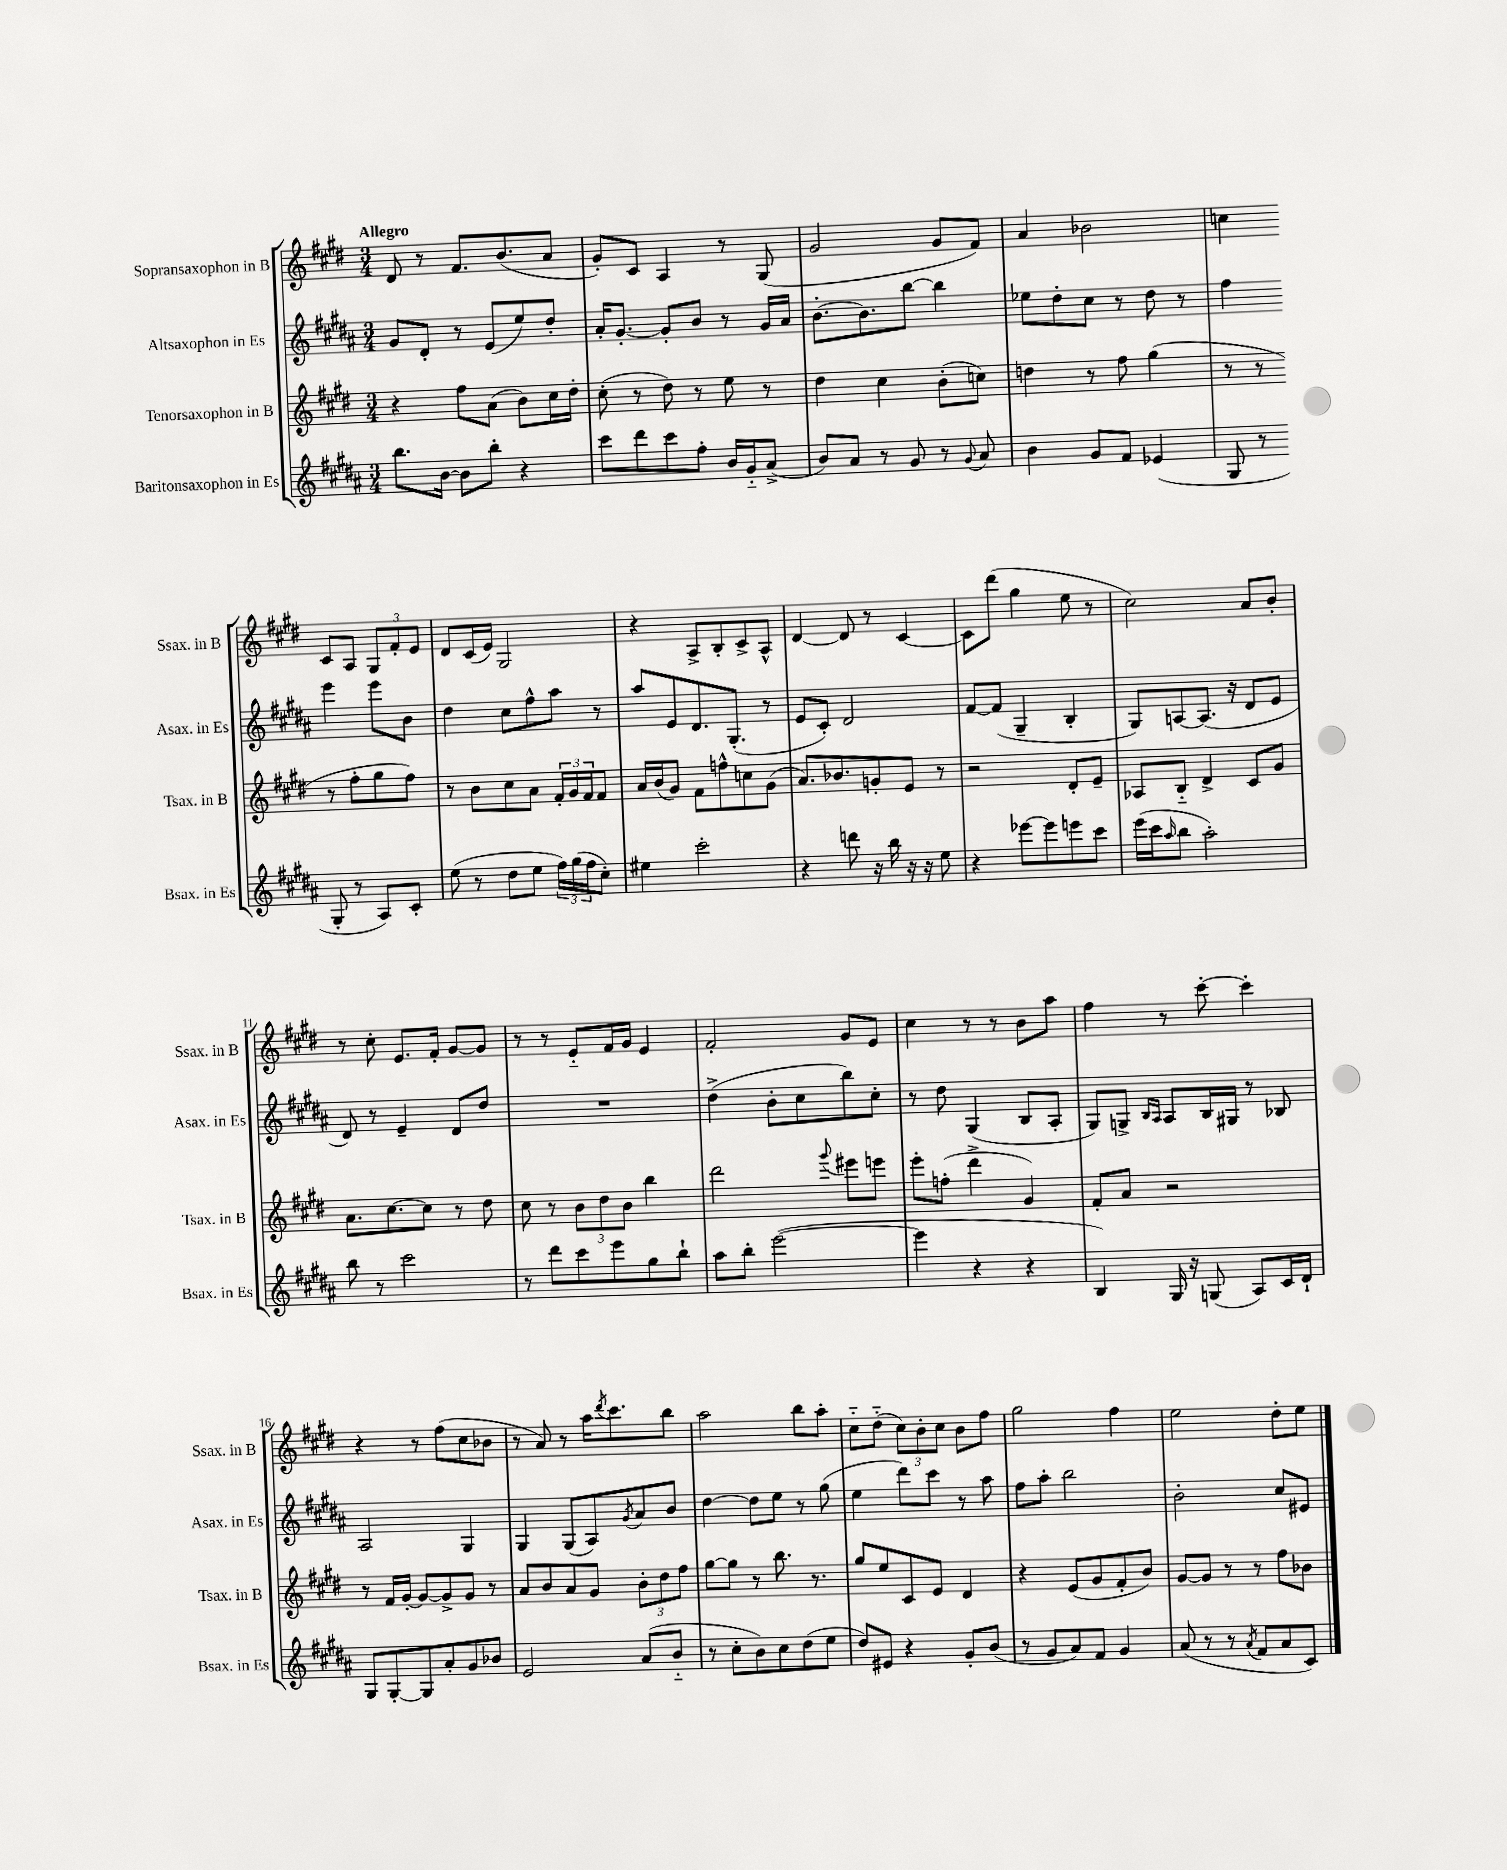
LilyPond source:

<<
\new StaffGroup <<
\new Staff = "s0" \with { instrumentName = "Sopransaxophon in B" shortInstrumentName = "Ssax. in B" } {
    \clef treble \key e \major \numericTimeSignature \time 3/4 \tempo "Allegro"
    dis'8 r8 fis'8. b'8.( a'8 |
    gis'8-.) cis'8 a4 r8 gis8( |
    gis'2 gis'8 fis'8) |
    a'4 bes'2 |
    c''4 cis'8 a8 \tuplet 3/2 { gis8 fis'8-. e'8 } |
    dis'8 cis'16( e'16) gis2 |
    r4 a8-> b8-. cis'8-> a8-^ |
    dis'4~ dis'8 r8 cis'4~ |
    cis'8 dis'''8( gis''4 e''8 r8 |
    cis''2) a'8 b'8-. |
    r8 cis''8-. e'8. fis'16-. gis'8~ gis'8 |
    r8 r8 e'8-_ fis'16 gis'16 e'4 |
    fis'2-. gis'8 e'8 |
    cis''4 r8 r8 b'8 a''8 |
    fis''4 r8 cis'''8~-. cis'''4-. |
    r4 r8 fis''8( cis''8 bes'8 |
    r8 a'8) r8 a''16 \acciaccatura { dis'''8 } cis'''8. b''8 |
    a''2 b''8 a''8-. |
    cis''8-_ dis''8-_( \tuplet 3/2 { cis''8) b'8-. cis''8 } b'8 fis''8 |
    gis''2 fis''4 |
    e''2 dis''8-. e''8 \bar "|." |
}
\new Staff = "s1" \with { instrumentName = "Altsaxophon in Es" shortInstrumentName = "Asax. in Es" } {
    \clef treble \key b \major \numericTimeSignature \time 3/4
    gis'8 dis'8-. r8 e'8( e''8) dis''8-. |
    ais'16-. gis'8.~-. gis'8-. b'8 r8 gis'16 ais'16 |
    b'8.~-. b'8. b''8~ b''4 |
    ees''8 dis''8-. cis''8 r8 dis''8 r8 |
    fis''4 e'''4 e'''8 b'8 |
    dis''4 cis''8 fis''8-^ ais''8 r8 |
    ais''8 e'8 dis'8. gis8.-.( r8 |
    e'8 cis'8-.) dis'2 |
    fis'8~ fis'8( gis4-- b4-. |
    gis8) a8~ a8.( r16 dis'8 e'8 |
    dis'8) r8 e'4-- dis'8 dis''8 |
    R2. |
    dis''4->( b'8-. cis''8 b''8) cis''8-. |
    r8 dis''8 gis4( b8 ais8-. |
    gis8) g8-> \grace { b16 ais16 } ais8 b16 gis16 r8 bes8 |
    ais2 gis4 |
    gis4 gis8( ais8) \acciaccatura { gis'8 } ais'8 b'8 |
    dis''4~ dis''8 e''8 r8 gis''8( |
    e''4 dis'''8) cis'''8 r8 ais''8 |
    fis''8 ais''8-. b''2 |
    b'2-. cis''8 eis'8 \bar "|." |
}
\new Staff = "s2" \with { instrumentName = "Tenorsaxophon in B" shortInstrumentName = "Tsax. in B" } {
    \clef treble \key e \major \numericTimeSignature \time 3/4
    r4 fis''8 a'8( b'8) cis''16 dis''16-. |
    cis''8-.( r8 dis''8) r8 e''8 r8 |
    dis''4 cis''4 b'8-.( c''8) |
    d''4 r8 fis''8 gis''4( |
    r8 r8 r8 fis''8-. gis''8 fis''8) |
    r8 b'8 cis''8 a'8 \tuplet 3/2 { fis'16-. gis'16 fis'16 } fis'8 |
    a'16 b'16( gis'8) fis'8 f''8-^ c''8 gis'8( |
    a'8.) bes'8. g'8-. e'8 r8 |
    r2 dis'8-. e'8-- |
    aes8 b8-_ dis'4-> cis'8 gis'8 |
    a'8. cis''8.~ cis''8 r8 dis''8 |
    cis''8 r8 \tuplet 3/2 { b'8 dis''8 b'8 } b''4 |
    dis'''2 \appoggiatura { gis'''8 } eis'''8 e'''8 |
    e'''8-. f''8-.( dis'''4-> gis'4) |
    fis'8-. a'8 r2 |
    r8 fis'16 gis'16~-. gis'8~ gis'8-> gis'8 r8 |
    a'8 b'8 a'8 gis'8 \tuplet 3/2 { b'8-. dis''8 fis''8 } |
    gis''8~ gis''8 r8 b''8. r8. |
    gis''8 e''8 cis'8 e'8 dis'4 |
    r4 e'8( gis'8 fis'8-. b'8) |
    gis'8~ gis'8 r8 r8 fis''8 bes'8 \bar "|." |
}
\new Staff = "s3" \with { instrumentName = "Baritonsaxophon in Es" shortInstrumentName = "Bsax. in Es" } {
    \clef treble \key b \major \numericTimeSignature \time 3/4
    b''8. b'16~ b'8 b''8-. r4 |
    cis'''8 dis'''8 cis'''8 fis''8-. b'16 gis'16-_ ais'8->( |
    b'8) ais'8 r8 gis'8 r8 \appoggiatura { gis'8 } ais'8 |
    b'4 gis'8 fis'8 ees'4( |
    gis8 r8 gis8-. r8 ais8) cis'8-. |
    e''8( r8 dis''8 e''8 \tuplet 3/2 { fis''16) gis''16( fis''16 } cis''8-.) |
    eis''4 cis'''2-. |
    r4 d'''8 r16 b''16 r16 r16 e''8 |
    r4 ees'''8~ ees'''8 e'''8 cis'''8 |
    e'''16( cis'''16 \grace { ais''16 } b''8 ais''2-.) |
    b''8 r8 cis'''2 |
    r8 dis'''8 cis'''8 e'''8 gis''8 b''8-! |
    ais''8 b''8-. e'''2~( |
    e'''4 r4 r4 |
    b4) gis16 r16 g8( ais8) cis'16 dis'16-! |
    gis8 gis8~-. gis8 ais'8-. gis'8 bes'8 |
    e'2 ais'8( b'8-_ |
    r8 cis''8-. b'8) cis''8 dis''8( e''8 |
    dis''8) eis'8 r4 gis'8-. b'8( |
    r8 gis'8 ais'8) fis'8 gis'4 |
    ais'8( r8 r8 \acciaccatura { ais'8 } fis'8 ais'8 cis'8) \bar "|." |
}
>>
>>
